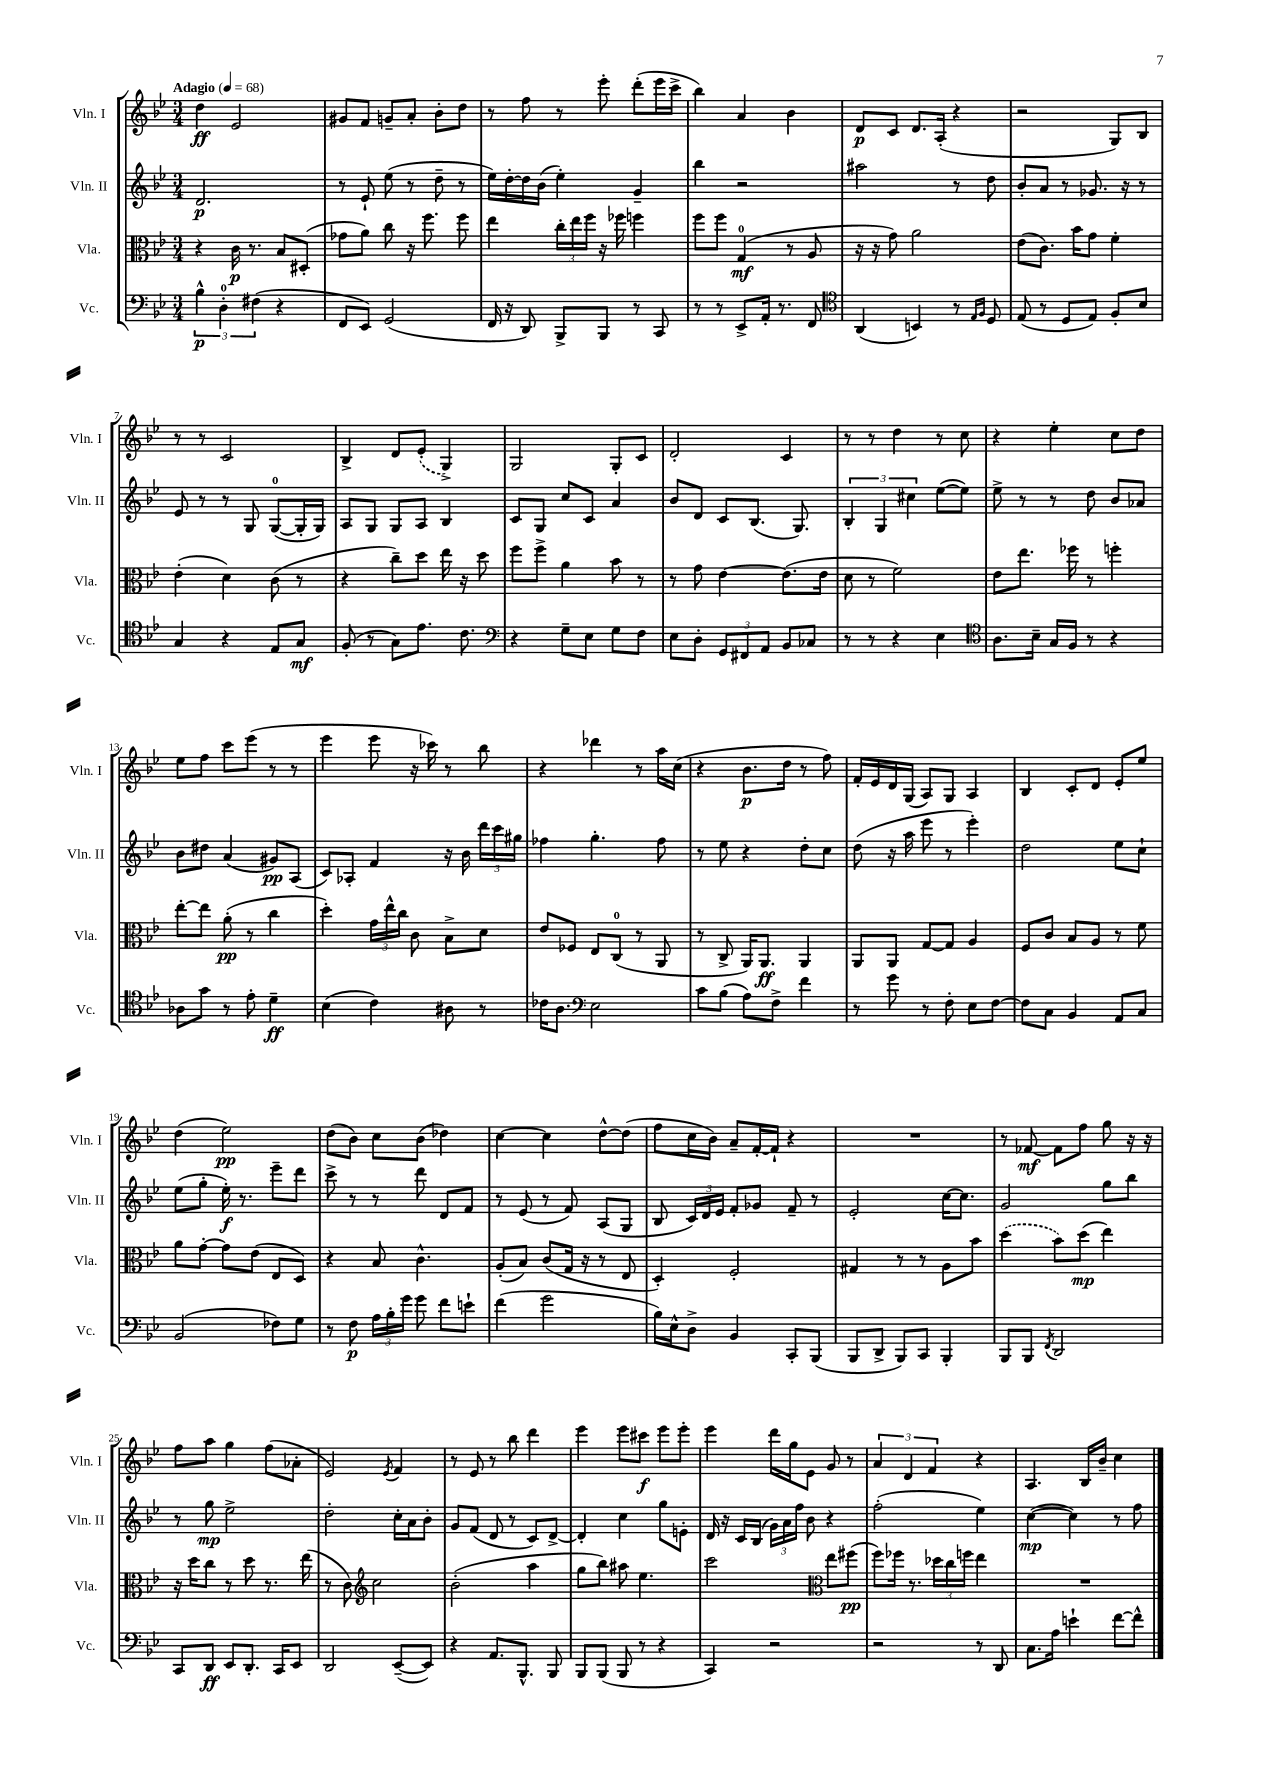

**kern	**kern	**kern	**kern
*staff4	*staff3	*staff2	*staff1
*clefF4	*clefC3	*clefG2	*clefG2
*k[b-e-]	*k[b-e-]	*k[b-e-]	*k[b-e-]
*M3/4	*M3/4	*M3/4	*M3/4
*MM68	*MM68	*MM68	*MM68
6B-^^	4r	2.d	4dd
6D'	.	.	.
.	16c	.	2e-
.	8.r	.	.
(6F#	.	.	.
4r	8B-	.	.
.	(8D#'	.	.
=	=	=	=
8FF	8g-	8r	8g#
8EE-)	8a)	8e-`	8f
(2GG	8cc	(8ee-	8g~
.	16r	8r	8a'
.	8.ff	.	.
.	.	8dd~	8b-'
.	8ff	8r	8dd
=	=	=	=
16FF	4ee-	16ee-)	8r
16r	.	[16dd'	.
8DD)	.	16dd]	8ff
.	.	(16b-	.
8BBB-^	24cc'	4ee-')	8r
.	24ee-	.	.
.	24ff	.	.
8BBB-	16r	.	8eee-'
.	16ff-	.	.
8r	4ff	4g~	(8ddd'
8CC	.	.	16eee-
.	.	.	16ccc^
=	=	=	=
8r	8ff	4bb-	4bb-)
8r	8ff	.	.
8EE-^	(4G	2r	4a
16AA'	.	.	.
8.r	.	.	.
.	8r	.	4b-
8FF	8A	.	.
=	=	=	=
*clefC4	*	*	*
(4AA	16r	2aa#	8d
.	16r	.	.
.	8g)	.	8c
4BB)	2a	.	8.d
.	.	.	(16A'
8r	.	8r	4r
16qqE-	.	.	.
16qqF	.	.	.
8D	.	8dd	.
=	=	=	=
(8E-	(8e-	8b-'	2r
8r	8.c)	8a	.
8D	.	8r	.
.	16b-	.	.
8E-)	8g	8.g-	.
8F'	4f'	.	8G)
.	.	16r	.
8B-	.	8r	8B-
=	=	=	=
4G	(4e-'	8e-	8r
.	.	8r	8r
4r	4d)	8r	2c
.	.	8G	.
8E-	(8c	([8G	.
8G	8r	16G']	.
.	.	16G)	.
=	=	=	=
(8F'	4r	8A	4B-^
8r	.	8G	.
8G)	8cc~)	8G	8d
8.e-	8dd	8A	(8e-'
.	16ee-	4B-	4G^)
8.c	16r	.	.
.	8dd	.	.
=	=	=	=
*clefF4	*	*	*
4r	8ff	8c	2G
.	8ff^	8G	.
8G~	4a	8cc	.
8E-	.	8c	.
8G	8b-	4a	8G'
8F	8r	.	8c
=	=	=	=
8E-	8r	8b-	2d'
8D'	8g	8d	.
12GG	[4e-	8c	.
12FF#	.	.	.
.	.	(8.B-	.
12AA	.	.	.
8BB-	(8.e-]	.	4c
.	.	8.G)	.
8C-	.	.	.
.	16e-	.	.
=	=	=	=
8r	8d	6B-'	8r
8r	8r	.	8r
.	.	6G	.
4r	2f)	.	4dd
.	.	6cc#	.
4E-	.	([8ee-	8r
.	.	8ee-])	8cc
=	=	=	=
*clefC4	*	*	*
8.A	8e-	8ee-^	4r
.	8.ee-	8r	.
16B-~	.	.	.
16G	.	8r	4ee-'
16F	16ff-	.	.
8r	8r	8dd	.
4r	4ff'	8b-	8cc
.	.	8a-	8dd
=	=	=	=
8A-	[8ee-'	8b-	8ee-
8g	8ee-]	8dd#	8ff
8r	(8a'	(4a	8ccc
8e-'	8r	.	(8eee-
4d~	4cc	8g#)	8r
.	.	(8A	8r
=	=	=	=
(4B-	4dd')	8c)	4eee-
.	.	8A-'	.
4c)	24g	4f	8eee-
.	24ee-^^	.	.
.	24cc	.	.
.	8c	.	16r
.	.	.	16ccc-)
8A#	8B-^	16r	8r
.	.	16b-	.
8r	8d	24ddd	8bb-
.	.	24ccc	.
.	.	24gg#	.
=	=	=	=
16c-	8e-	4ff-	4r
8.A	.	.	.
.	8F-	.	.
*clefF4	*	*	*
2E-	8E-	4.gg'	4ddd-
.	(8C	.	.
.	8r	.	8r
.	8AA	8ff-	16aa
.	.	.	(16cc
=	=	=	=
8c	8r	8r	4r
(8B-	8C^	8ee-	.
8A)	16AA)	4r	8.b-
.	8.AA	.	.
8F^	.	.	.
.	.	.	16dd
4f	4AA	8dd'	8r
.	.	8cc	8ff)
=	=	=	=
8r	8AA	(8dd	16f'
.	.	.	16e-
8g	8AA	16r	16d
.	.	16aa	(16G
8r	[8G	8eee-	8A)
8F'	8G]	8r	8G
8E-	4A	4eee-')	4A
[8F	.	.	.
=	=	=	=
8F]	8F	2dd	4B-
8C	8c	.	.
4BB-	8B-	.	8c'
.	8A	.	8d
8AA	8r	8ee-	8e-'
8C	8f	8cc`	8ee-
=	=	=	=
(2BB-	8a	(8ee-	(4dd
.	[8g'	8gg'	.
.	8g]	16ee-')	2ee-)
.	.	8.r	.
.	(8e-	.	.
8F-)	8E-	8eee-~	.
8G	8D)	8ddd	.
=	=	=	=
8r	4r	8ccc^	(8dd
8F	.	8r	8b-)
24A	8B-	8r	8cc
24B-'	.	.	.
24g	.	.	.
8g	4.c^^	8ddd	(8b-
8f	.	8d	4dd-)
8e`	.	8f	.
=	=	=	=
(4f	(8A'	8r	[4cc
.	8B-)	(8e-	.
2g	(8c	8r	4cc]
.	16G	8f)	.
.	16r	.	.
.	8r	(8A	[8dd^^
.	8E-	8G	(8dd]
=	=	=	=
16B-)	4D')	8B-	8ff
16E-^^	.	.	.
8D^	.	24c)	16cc
.	.	24d	.
.	.	.	16b-)
.	.	24e-	.
4BB-	2F'	8f'	8a~
.	.	8g-	[16f'
.	.	.	16f`]
8CC'	.	8f~	4r
(8BBB-	.	8r	.
=	=	=	=
8BBB-	4G#	2e-'	2.r
8DD^	.	.	.
8BBB-)	8r	.	.
8CC	8r	.	.
4BBB-'	8A	[16cc	.
.	.	8.cc]	.
.	8b-	.	.
=	=	=	=
8BBB-	(4dd	2g	8r
8BBB-	.	.	[8f-
8qFF	.	.	.
2DD	8b-)	.	8f-]
.	(8dd	.	8ff
.	4ee-)	8gg	8gg
.	.	8bb-	16r
.	.	.	16r
=	=	=	=
8CC	16r	8r	8ff
.	16dd	.	.
8DD	8cc	8gg	8aa
8EE-	8r	2ee-^	4gg
8.DD'	8dd	.	.
.	8.r	.	(8ff
16CC	.	.	.
8EE-	.	.	8a-'
.	(16ee-	.	.
=	=	=	=
2DD	8r	2dd'	2e-)
.	8c)	.	.
*	*clefG2	*	*
.	2cc	.	.
.	.	.	8qe-
([8EE-~	.	16cc'	4f
.	.	16a	.
8EE-])	.	8b-'	.
=	=	=	=
4r	(2b-'	8g	8r
.	.	(8f	8e-
8.AA	.	8d	8r
.	.	8r	8bb-
8.BBB-^^	.	.	.
.	4aa	8c)	4ddd
8BBB-	.	[8d^	.
=	=	=	=
8BBB-	8gg	4d']	4eee-
(8BBB-	8bb-)	.	.
8BBB-	8aa#	4cc	8eee-
8r	4.ee-	.	8ccc#
4r	.	8gg	8eee-
.	.	8e'	8eee-'
=	=	=	=
4CC)	2ccc	16d	4eee-
.	.	16r	.
.	.	16c	.
.	.	(16B-	.
2r	.	24g)	16ddd
.	.	24a	.
.	.	.	16gg
.	.	24ff	.
.	.	8b-	8e-
*	*clefC3	*	*
.	8ee-	4r	8g
.	(8ff#	.	8r
=	=	=	=
2r	8ff)	(2ff'	6a
.	16ff-	.	.
.	.	.	6d
.	8.r	.	.
.	.	.	6f
.	24dd-	.	.
.	24cc	.	.
.	24ff	.	.
8r	4ee-	4ee-)	4r
8DD	.	.	.
=	=	=	=
8.C	2.r	([4cc	4.A
16A	.	.	.
4e`	.	4cc])	.
.	.	.	16B-
.	.	.	16b-~
[8f	.	8r	4cc
8f^^]	.	8ff	.
==	==	==	==
*-	*-	*-	*-
